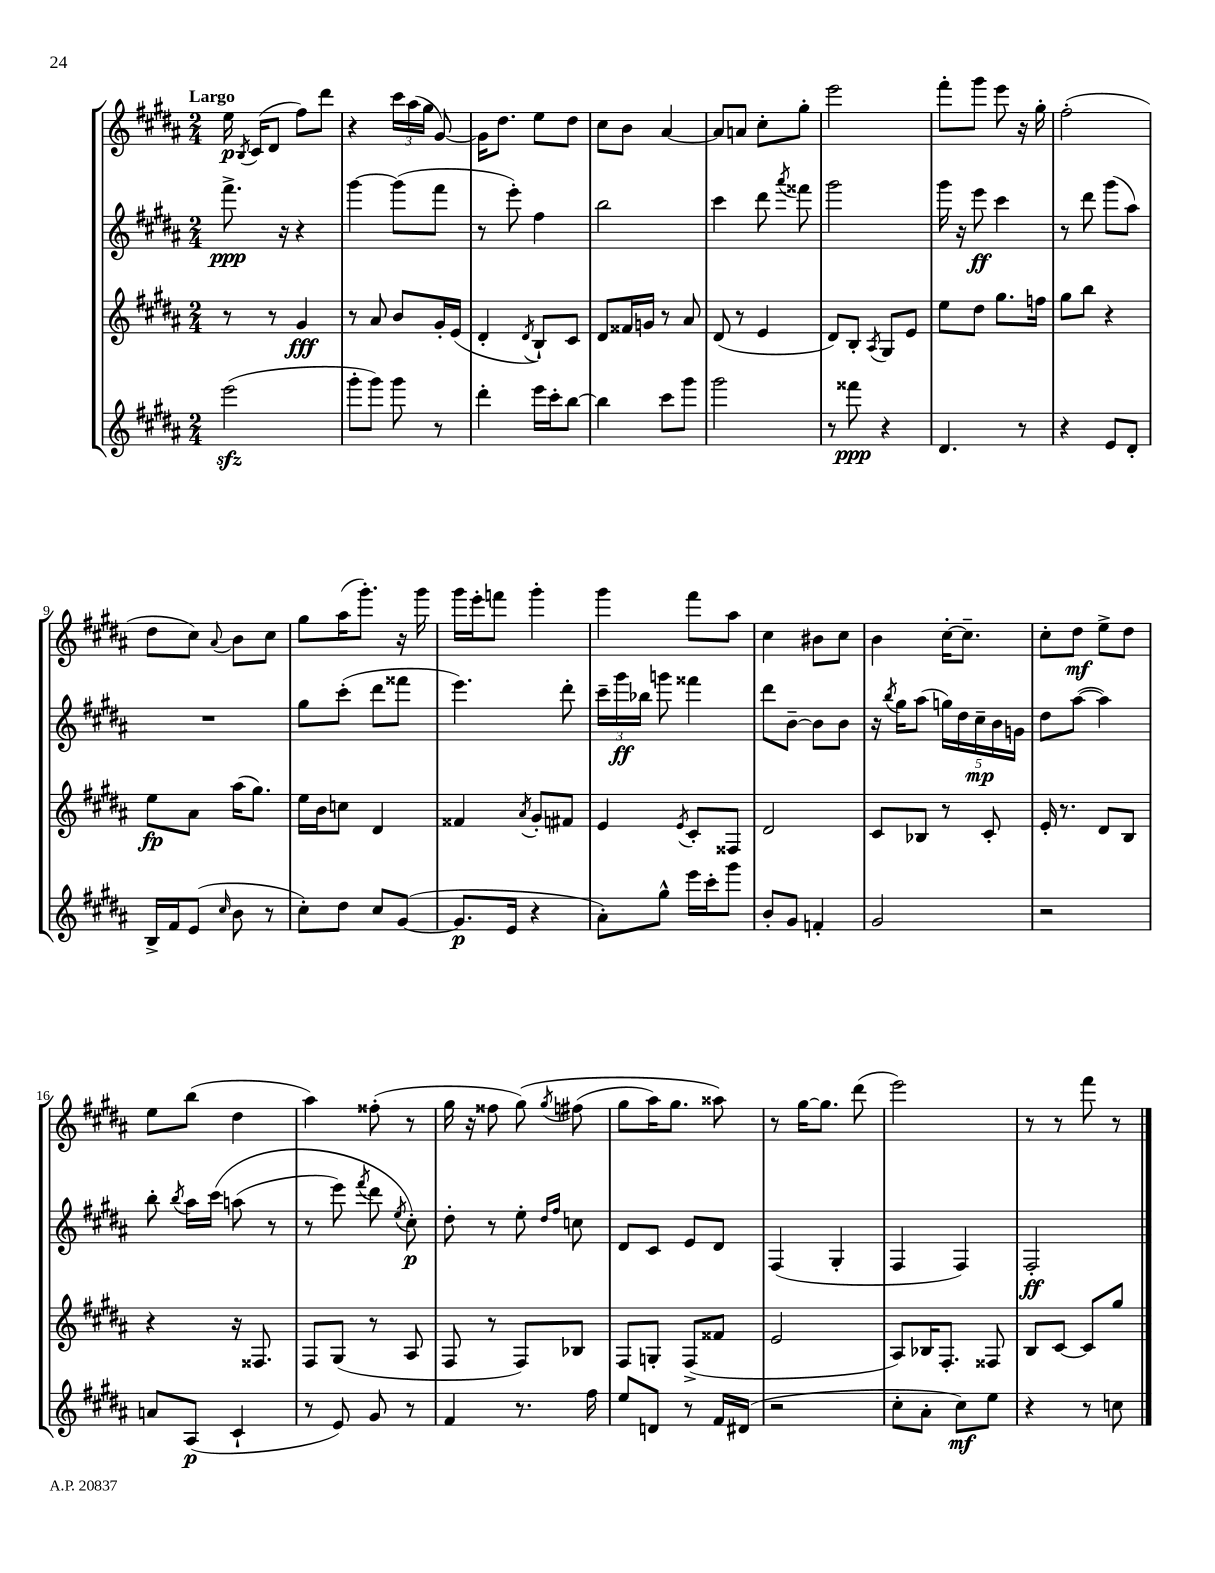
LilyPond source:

<<
\new StaffGroup <<
\new Staff = "s0" {
    \clef treble \key b \major \numericTimeSignature \time 2/4 \tempo "Largo"
    \autoBeamOff e''16\p \acciaccatura { b8 } cis'16[( dis'8] fis''8[) dis'''8] |
    r4 \tuplet 3/2 { cis'''16[ ais''16( gis''16] } gis'8~) |
    gis'16[ dis''8.] e''8[ dis''8] |
    cis''8[ b'8] ais'4~ |
    ais'8[ a'8] cis''8[-. gis''8]-. |
    e'''2 |
    fis'''8[-. gis'''8] e'''8 r16 gis''16-. |
    fis''2-.( |
    dis''8[ cis''8]) \appoggiatura { ais'8 } b'8[ cis''8] |
    gis''8[ ais''16( gis'''8.]-.) r16 gis'''16 |
    gis'''16[ e'''16-. f'''8] gis'''4-. |
    gis'''4 fis'''8[ ais''8] |
    cis''4 bis'8[ cis''8] |
    b'4 cis''16[~-. cis''8.]-- |
    cis''8[-. dis''8]\mf e''8[-> dis''8] |
    e''8[ b''8]( dis''4 |
    ais''4) fisis''8-.( r8 |
    gis''16 r16 fisis''8 gis''8)\( \acciaccatura { gis''8 } fis''8( |
    gis''8[ ais''16) gis''8.] aisis''8\) |
    r8 gis''16[~ gis''8.] dis'''8( |
    e'''2) |
    r8 r8 fis'''8 r8 \bar "|." |
}
\new Staff = "s1" {
    \clef treble \key b \major \numericTimeSignature \time 2/4
    \autoBeamOff fis'''8.->\ppp r16 r4 |
    gis'''4~ gis'''8[( fis'''8] |
    r8 e'''8-.) fis''4 |
    b''2 |
    cis'''4 dis'''8 \acciaccatura { ais'''8 } fisis'''8 |
    gis'''2 |
    gis'''16 r16 e'''8\ff cis'''4 |
    r8 dis'''8 gis'''8[( ais''8]) |
    R2 |
    gis''8[ cis'''8]-.( dis'''8[ fisis'''8] |
    e'''4.) dis'''8-. |
    \tuplet 3/2 { cis'''16[-- gis'''16\ff bes''16] } g'''8 fisis'''4 |
    dis'''8[ b'8]~-- b'8[ b'8] |
    r16 \acciaccatura { b''8 } gis''16[ ais''8]( \tuplet 5/4 { g''16[) dis''16 cis''16--\mp b'16 g'16] } |
    dis''8[ ais''8]~( ais''4) |
    b''8-. \acciaccatura { b''8 } ais''16[ cis'''16]\( a''8( r8 |
    r8 e'''8) \acciaccatura { fis'''8 } dis'''8 \acciaccatura { e''8 } cis''8-.\p\) |
    dis''8-. r8 e''8-. \grace { dis''16[ fis''16] } c''8 |
    dis'8[ cis'8] e'8[ dis'8] |
    fis4( gis4-. |
    fis4 fis4) |
    fis2-.\ff \bar "|." |
}
\new Staff = "s2" {
    \clef treble \key b \major \numericTimeSignature \time 2/4
    \autoBeamOff r8 r8 gis'4\fff |
    r8 ais'8 b'8[ gis'16-. e'16]( |
    dis'4-. \acciaccatura { dis'8 } b8[-!) cis'8] |
    dis'8[ fisis'16 g'16] r8 ais'8 |
    dis'8( r8 e'4 |
    dis'8[) b8]-. \acciaccatura { ais8 } gis8[ e'8] |
    e''8[ dis''8] gis''8.[ f''16] |
    gis''8[ b''8] r4 |
    e''8[\fp ais'8] ais''16[( gis''8.]) |
    e''16[ b'16 c''8] dis'4 |
    fisis'4 \acciaccatura { ais'8 } gis'8[-. fis'8] |
    e'4 \acciaccatura { e'8 } cis'8[-. fisis8] |
    dis'2 |
    cis'8[ bes8] r8 cis'8-. |
    e'16-. r8. dis'8[ b8] |
    r4 r16 fisis8. |
    fis8[ gis8]( r8 ais8 |
    fis8 r8 fis8[) bes8] |
    fis8[ g8]-. fis8[->( fisis'8] |
    e'2 |
    ais8[) bes16 fis8.]-. fisis8 |
    b8[ cis'8]~ cis'8[ gis''8] \bar "|." |
}
\new Staff = "s3" {
    \clef treble \key b \major \numericTimeSignature \time 2/4
    \autoBeamOff e'''2\sfz( |
    gis'''8[-. gis'''8]) gis'''8 r8 |
    dis'''4-. e'''16[ cis'''16-. b''8]~ |
    b''4 cis'''8[ gis'''8] |
    gis'''2 |
    r8 fisis'''8\ppp r4 |
    dis'4. r8 |
    r4 e'8[ dis'8]-. |
    b16[-> fis'16 e'8]( \grace { cis''16 } b'8 r8 |
    cis''8[-.) dis''8] cis''8[ gis'8]~( |
    gis'8.[\p e'16] r4 |
    ais'8[-.) gis''8]-^ e'''16[ cis'''16-. gis'''8] |
    b'8[-. gis'8] f'4-. |
    gis'2 |
    r2 |
    a'8[ ais8]\p( cis'4-! |
    r8 e'8) gis'8 r8 |
    fis'4 r8. fis''16 |
    e''8[ d'8] r8 fis'16[ dis'16]( |
    r2 |
    cis''8[-. ais'8]-. cis''8[\mf) e''8] |
    r4 r8 c''8 \bar "|." |
}
>>
>>
